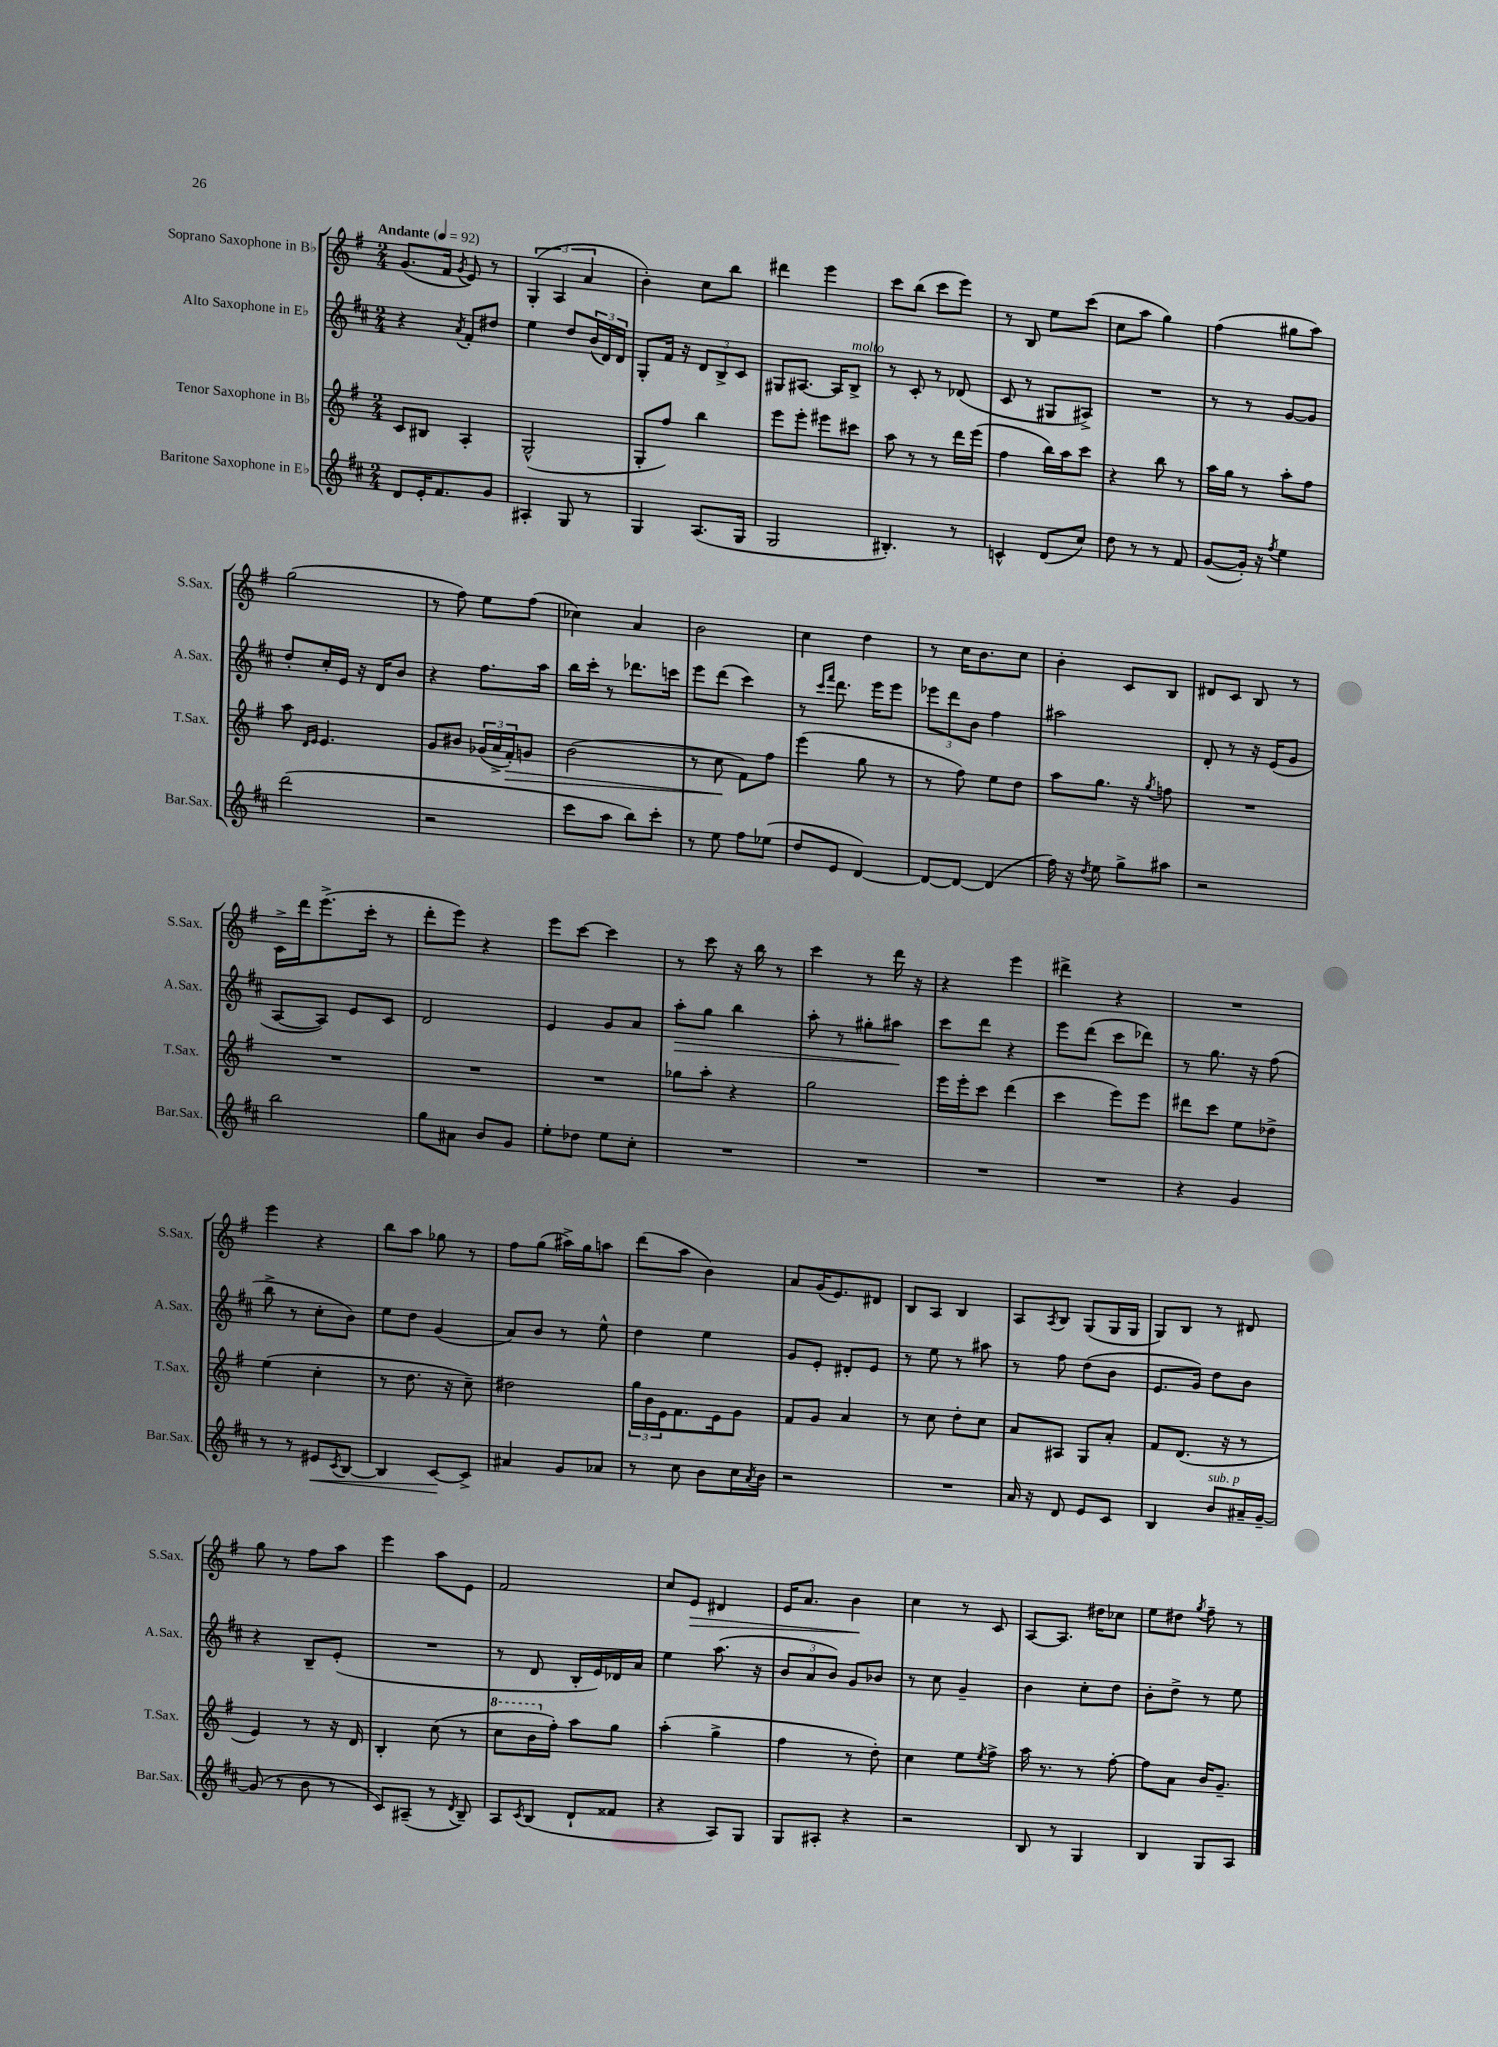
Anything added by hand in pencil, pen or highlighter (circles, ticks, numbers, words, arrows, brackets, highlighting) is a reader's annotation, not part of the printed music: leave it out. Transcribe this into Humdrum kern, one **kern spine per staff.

**kern	**dynam	**kern	**dynam	**kern	**dynam	**kern	**dynam
*part4	*part4	*part3	*part3	*part2	*part2	*part1	*part1
*staff4	*staff4	*staff3	*staff3	*staff2	*staff2	*staff1	*staff1
*I"Baritone Saxophone in E♭	*	*I"Tenor Saxophone in B♭	*	*I"Alto Saxophone in E♭	*	*I"Soprano Saxophone in B♭	*
*I'Bar.Sax.	*	*I'T.Sax.	*	*I'A.Sax.	*	*I'S.Sax.	*
*clefG2	*	*clefG2	*	*clefG2	*	*clefG2	*
*k[f#c#]	*	*k[f#]	*	*k[f#c#]	*	*k[f#]	*
*M2/4	*	*M2/4	*	*M2/4	*	*M2/4	*
*MM92	*	*MM92	*	*MM92	*	*MM92	*
=1	=1	=1	=1	=1	=1	=1	=1
!	!	!	!	!	!	!LO:TX:a:B:t=Andante	!
8d/L	.	8c/L	.	4r	.	(8.g/L	.
16e'/K	.	8B#X/J	.	.	.	.	.
8.f#/	.	.	.	.	.	16f#/Jk	.
.	.	.	.	8qa/	.	8qg/	.
.	.	4A'/	.	8f#'/L	.	8e/)	.
8g/J	.	.	.	8dd#X/J	.	8r	.
=2	=2	=2	=2	=2	=2	=2	=2
4A#X'/	.	(2G^^/	.	4ee\	.	(6G'/	.
.	.	.	.	.	.	6A/	.
8G/	.	.	.	8dd/L	.	.	.
.	.	.	.	.	.	6a/	.
8r	.	.	.	(24b/L	.	.	.
.	.	.	.	24d/)	.	.	.
.	.	.	.	24d/JJ	.	.	.
=3	=3	=3	=3	=3	=3	=3	=3
4G/	.	8G'/L	.	8G'/L	.	4b'\)	.
.	.	8ff#/J)	.	16f#/Jk	.	.	.
.	.	.	.	16r	.	.	.
(8.A/L	.	4bb\	.	12d/L	.	8cc\L	.
.	.	.	.	12B^/	.	.	.
.	.	.	.	.	.	8bb\J	.
.	.	.	.	12c#/J	.	.	.
16G/Jk	.	.	.	.	.	.	.
=4	=4	=4	=4	=4	=4	=4	=4
2G/	.	8eee\L	.	8G#X/L	.	4ddd#X\	.
.	.	8eee'\J	.	[8.A#X/J	.	.	.
.	.	8eee#X\L	.	.	.	4eee\	.
.	.	.	.	16A#/KL]	.	.	.
!	!	!	!	!LO:TX:a:i:t=molto	!	!	!
.	.	8ccc#X\J	.	8B^/J	.	.	.
=5	=5	=5	=5	=5	=5	=5	=5
4.B#X'/)	.	8aa\	.	8r	.	8ccc\L	.
.	.	8r	.	8c#'/	.	(8bb\J	.
.	.	8r	.	8r	.	8ccc\L	.
8r	.	16ddd\LL	.	(8d-X/	.	8eee\J)	.
.	.	(16eee\JJ	.	.	.	.	.
=6	=6	=6	=6	=6	=6	=6	=6
4cn^^/	.	4ff#\	.	8c#/	.	8r	.
.	.	.	.	8r	.	8B/	.
(8d/L	.	16bb\LL)	.	8G#X/L	.	8ee\L	.
.	.	16aa\J	.	.	.	.	.
8cc#/J)	.	8ccc\J	.	8A#X^/J)	.	(8ccc\J	.
=7	=7	=7	=7	=7	=7	=7	=7
8dd\	.	4r	.	2r	.	8cc\L	.
8r	.	.	.	.	.	8aa\J	.
8r	.	8bb\	.	.	.	4gg\)	.
8f#/	.	8r	.	.	.	.	.
=8	=8	=8	=8	=8	=8	=8	=8
([8g/L	.	16aa\LL	.	8r	.	(4ff#\	.
.	.	16gg\JJ	.	.	.	.	.
16g'/Jk])	.	8r	.	8r	.	.	.
16r	.	.	.	.	.	.	.
8qff#/	.	.	.	.	.	.	.
4ee\	.	8aa'\L	.	[8g/L	.	8gg#X\L	.
.	.	8ff#\J	.	8g/J]	.	8aa\J)	.
!!LO:LB:g=z
=9	=9	=9	=9	=9	=9	=9	=9
(2ddd\	.	8aa\	.	8dd'/L	.	(2gg\	.
.	.	16qqd/LL	.	.	.	.	.
.	.	16qqe/JJ	.	.	.	.	.
.	.	4.e/	.	16cc#'/L	.	.	.
.	.	.	.	16e/JJ	.	.	.
.	.	.	.	16r	.	.	.
.	.	.	.	16d/KL	.	.	.
.	.	.	.	8b/J	.	.	.
=10	=10	=10	=10	=10	=10	=10	=10
2r	.	8g/L	.	4r	.	8r	.
.	.	8b#X/J	.	.	.	8ff#\)	.
.	.	(24g-X/LL	.	8.ff#\L	.	8ee\L	.
.	.	24a^/	.	.	.	.	.
!	!	!	!LO:HP:b	!	!	!	!
.	.	24f#'/J)	>	.	.	.	.
.	.	8gn/J	.	.	.	(8ff#\J	.
.	.	.	.	16aa\Jk	.	.	.
=11	=11	=11	=11	=11	=11	=11	=11
8ccc#\L	.	(2b\	.	16bb\LL	.	4cc-X\)	.
.	.	.	.	16ccc#'\JJ	.	.	.
8aa\J	.	.	.	8r	.	.	.
8bb\L)	.	.	.	8.ddd-X\L	.	4a/	.
8ccc#'\J	.	.	.	.	.	.	.
.	.	.	.	16cccn\Jk	.	.	.
=12	=12	=12	=12	=12	=12	=12	=12
8r	.	8r	.	8eee\L	.	2b\	.
8ee\	.	8cc\	.	(8ddd\J	.	.	.
8ff#\L	.	8f#\L)	]	4ccc#\)	.	.	.
(8ee-X\J	.	8ff#\J	.	.	.	.	.
=13	=13	=13	=13	=13	=13	=13	=13
8dd/L	.	(4eee\	.	8r	.	4cc\	.
.	.	.	.	16qqccc#/LL	.	.	.
.	.	.	.	16qqfff#/JJ	.	.	.
8e/J	.	.	.	8.ddd\	.	.	.
[4d/)	.	8gg\	.	.	.	4dd\	.
.	.	.	.	16eee\KL	.	.	.
.	.	8r	.	8eee\J	.	.	.
=14	=14	=14	=14	=14	=14	=14	=14
8d/L_	.	8r	.	12eee-X\L	.	8r	.
.	.	.	.	12ddd\	.	.	.
8d/J_	.	8ff#\)	.	.	.	16cc\KL	.
.	.	.	.	12b\J	.	.	.
.	.	.	.	.	.	8.b\	.
(4d/]	.	8ee\L	.	4ff#\	.	.	.
.	.	8dd\J	.	.	.	8cc\J	.
=15	=15	=15	=15	=15	=15	=15	=15
16ff#\)	.	8aa\L	.	2aa#X\	.	4b'\	.
16r	.	.	.	.	.	.	.
8qdd/	.	.	.	.	.	.	.
8ee\	.	8.gg\J	.	.	.	.	.
8gg^\L	.	.	.	.	.	8c/L	.
.	.	16r	.	.	.	.	.
.	.	8qgg/	.	.	.	.	.
8aa#X\J	.	8ffn\	.	.	.	8B/J	.
=16	=16	=16	=16	=16	=16	=16	=16
2r	.	2r	.	8d'/	.	8d#X/L	.
.	.	.	.	8r	.	8c/J	.
.	.	.	.	16r	.	8B/	.
.	.	.	.	(16e/KL	.	.	.
.	.	.	.	8g/J	.	8r	.
!!LO:LB:g=z
=17	=17	=17	=17	=17	=17	=17	=17
2bb\	.	2r	.	[8A/L	.	16c^\LL	.
.	.	.	.	.	.	16ddd\J	.
.	.	.	.	8A/J])	.	(8.eee^\	.
.	.	.	.	8e/L	.	.	.
.	.	.	.	.	.	16ccc'\Jk	.
.	.	.	.	8c#/J	.	8r	.
=18	=18	=18	=18	=18	=18	=18	=18
8gg\L	.	2r	.	2d/	.	8ddd'\L	.
8a#X\J	.	.	.	.	.	8eee\J)	.
8b/L	.	.	.	.	.	4r	.
8g/J	.	.	.	.	.	.	.
=19	=19	=19	=19	=19	=19	=19	=19
8ee'\L	.	2r	.	4e/	.	8eee\L	.
8dd-X\J	.	.	.	.	.	[8ccc\J	.
8ee\L	.	.	.	8g/L	.	4ccc\]	.
8cc#'\J	.	.	.	8a/J	.	.	.
=20	=20	=20	=20	=20	=20	=20	=20
!	!	!	!	!	!LO:HP:b	!	!
2r	.	8gg-X\L	.	8aa'\L	>	8r	.
.	.	8aa'\J	.	8gg\J	.	8ccc\	.
.	.	4r	.	4bb\	.	16r	.
.	.	.	.	.	.	16bb\	.
.	.	.	.	.	.	8r	.
=21	=21	=21	=21	=21	=21	=21	=21
2r	.	2gg\	.	8aa'\	.	4ccc\	.
.	.	.	.	8r	.	.	.
.	.	.	.	8gg#X'\L	.	8r	.
.	.	.	.	8aa#X\J	.	16ddd\	.
.	.	.	.	.	.	16r	.
.	.	.	.	.	]	.	.
=22	=22	=22	=22	=22	=22	=22	=22
2r	.	16eee\LL	.	8ccc#\L	.	4r	.
.	.	16eee'\J	.	.	.	.	.
.	.	8ccc\J	.	8ddd\J	.	.	.
.	.	(4ddd\	.	4r	.	4eee\	.
=23	=23	=23	=23	=23	=23	=23	=23
2r	.	4ccc\	.	8eee\L	.	4ddd#X^\	.
.	.	.	.	(8ddd\J	.	.	.
.	.	8eee\L)	.	8ccc#\L	.	4r	.
.	.	8eee\J	.	8ddd-X\J)	.	.	.
=24	=24	=24	=24	=24	=24	=24	=24
4r	.	8ddd#X\L	.	8r	.	2r	.
.	.	8ccc\J	.	8.gg\	.	.	.
4g/	.	8ee\L	.	.	.	.	.
.	.	.	.	16r	.	.	.
.	.	8dd-X^\J	.	(8ff#\	.	.	.
!!LO:LB:g=z
=25	=25	=25	=25	=25	=25	=25	=25
8r	.	(4ee\	.	8bb^\	.	4eee\	.
8r	.	.	.	8r	.	.	.
!	!LO:HP:b	!	!	!	!	!	!
8e#X/L	<	4cc'\	.	8cc#'\L	.	4r	.
8qc#/	.	.	.	.	.	.	.
[8B/J	.	.	.	8b\J)	.	.	.
=26	=26	=26	=26	=26	=26	=26	=26
4B/]	.	8r	.	8ee\L	.	8bb\L	.
.	.	8.dd\	.	8dd\J	.	8aa\J	.
[8c#/L	.	.	.	(4g/	.	8gg-X\	.
.	.	16r	.	.	.	.	.
8c#^/J]	[	8cc~\)	.	.	.	8r	.
=27	=27	=27	=27	=27	=27	=27	=27
4a#X/	.	2dd#X\	.	8a/L)	.	8ff#\L	.
.	.	.	.	8b/J	.	(8gg\J	.
8g/L	.	.	.	8r	.	16aa#X^\LL)	.
.	.	.	.	.	.	16gg\J	.
8a-X/J	.	.	.	8ee^^\	.	8aan\J	.
=28	=28	=28	=28	=28	=28	=28	=28
8r	.	24gg\LL	.	4dd\	.	(8ddd\L	.
.	.	24b\	.	.	.	.	.
.	.	24e\J	.	.	.	.	.
8cc#\	.	8.f#\	.	.	.	8aa\J	.
8b\L	.	.	.	4ee\	.	4b\)	.
.	.	16e\k	.	.	.	.	.
16cc#\L	.	8g\J	.	.	.	.	.
8qa/	.	.	.	.	.	.	.
16b\JJ	.	.	.	.	.	.	.
=29	=29	=29	=29	=29	=29	=29	=29
2r	.	8f#/L	.	8g/L	.	8a/L	.
.	.	8g/J	.	8e'/J	.	(16g/K	.
.	.	.	.	.	.	8.e/)	.
.	.	4a/	.	8d#X'/L	.	.	.
.	.	.	.	8e/J	.	8d#X/J	.
=30	=30	=30	=30	=30	=30	=30	=30
2r	.	8r	.	8r	.	8B/L	.
.	.	8cc\	.	8ee\	.	8A/J	.
.	.	8dd'\L	.	8r	.	4B/	.
.	.	8cc\J	.	8aa#X\	.	.	.
=31	=31	=31	=31	=31	=31	=31	=31
16a/	.	8a/L	.	8r	.	8A/L	.
16r	.	.	.	.	.	.	.
.	.	.	.	.	.	8qA/	.
8d/	.	8A#X/J	.	8ff#\	.	8B/J	.
8e/L	.	8G/L	.	(8dd\L	.	(8G/L	.
8c#/J	.	8a'/J	.	8b\J	.	16G/L	.
.	.	.	.	.	.	16G/JJ	.
=32	=32	=32	=32	=32	=32	=32	=32
4B/	.	8f#/L	.	8.e/L	.	8G/L)	.
.	.	(8.d/J	.	.	.	8B/J	.
.	.	.	.	16g/Jk)	.	.	.
!LO:TX:a:i:t=sub. p	!	!	!	!	!	!	!
8b/L	.	.	.	8dd\L	.	8r	.
.	.	16r	.	.	.	.	.
16a#X~/L	.	8r	.	8b\J	.	8d#X/	.
[16g~/JJ	.	.	.	.	.	.	.
!!LO:LB:g=z
=33	=33	=33	=33	=33	=33	=33	=33
(8g/]	.	4e/)	.	4r	.	8gg\	.
8r	.	.	.	.	.	8r	.
8b\	.	8r	.	8B~/L	.	8ff#\L	.
8r	.	16r	.	(8e'/J	.	8aa\J	.
.	.	16d/	.	.	.	.	.
=34	=34	=34	=34	=34	=34	=34	=34
8c#/L)	.	4B'/	.	2r	.	4eee\	.
(8A#X~/J	.	.	.	.	.	.	.
8r	.	(8cc\	.	.	.	8aa\L	.
8qd/	.	.	.	.	.	.	.
8B~/)	.	8r	.	.	.	8e\J	.
=35	=35	=35	=35	=35	=35	=35	=35
*	*	*8va	*	*	*	*	*
8A/L	.	8ccc\L	.	8r	.	2f#/	.
8qc#/	.	.	.	.	.	.	.
(8B/J	.	16bb\L	.	8d/	.	.	.
*	*	*X8va	*	*	*	*	*
.	.	16ff#'\JJ)	.	.	.	.	.
8d`/L	.	8aa\L	.	16B'/LL	.	.	.
.	.	.	.	16e/)	.	.	.
8f##X/J	.	8gg\J	.	16d-X/	.	.	.
.	.	.	.	16a/JJ	.	.	.
=36	=36	=36	=36	=36	=36	=36	=36
4r	.	(4aa'\	.	4ee\	.	8cc/L	.
!	!	!	!	!	!	!	!LO:HP:b
.	.	.	.	.	.	8e/J	>
8A/L)	.	4gg^\	.	(8.aa\	.	4d#X/	.
8G/J	.	.	.	.	.	.	.
.	.	.	.	16r	.	.	.
=37	=37	=37	=37	=37	=37	=37	=37
8G/L	.	4ff#\	.	12b/L	.	16e/KL	.
.	.	.	.	.	.	8.a/J	.
.	.	.	.	12a/	.	.	.
8A#X'/J	.	.	.	.	.	.	.
.	.	.	.	12b/J)	.	.	.
4r	.	8r	.	8g/L	.	4b\	.
.	.	8dd'\)	.	8b-X/J	.	.	.
.	.	.	.	.	.	.	]
=38	=38	=38	=38	=38	=38	=38	=38
2r	.	4cc\	.	8r	.	4cc\	.
.	.	.	.	8cc#\	.	.	.
.	.	8ee\L	.	4g~/	.	8r	.
.	.	8qee/	.	.	.	.	.
.	.	8ff#^\J	.	.	.	8c/	.
=39	=39	=39	=39	=39	=39	=39	=39
8B/	.	16aa\	.	4b\	.	[8A/L	.
.	.	8.r	.	.	.	.	.
8r	.	.	.	.	.	8.A/J]	.
4G/	.	8r	.	8cc#'\L	.	.	.
.	.	.	.	.	.	16dd#X\KL	.
.	.	[8ff#'\	.	8dd\J	.	8cc-X\J	.
=40	=40	=40	=40	=40	=40	=40	=40
4B/	.	8ff#\L]	.	8b'\L	.	8ee\L	.
.	.	8a\J	.	8dd^\J	.	8dd#X\J	.
.	.	.	.	.	.	8qgg/	.
8G/L	.	16b/KL	.	8r	.	8ff#~\	.
.	.	8.g~/J	.	.	.	.	.
8A/J	.	.	.	8ee\	.	8r	.
==	==	==	==	==	==	==	==
*-	*-	*-	*-	*-	*-	*-	*-
